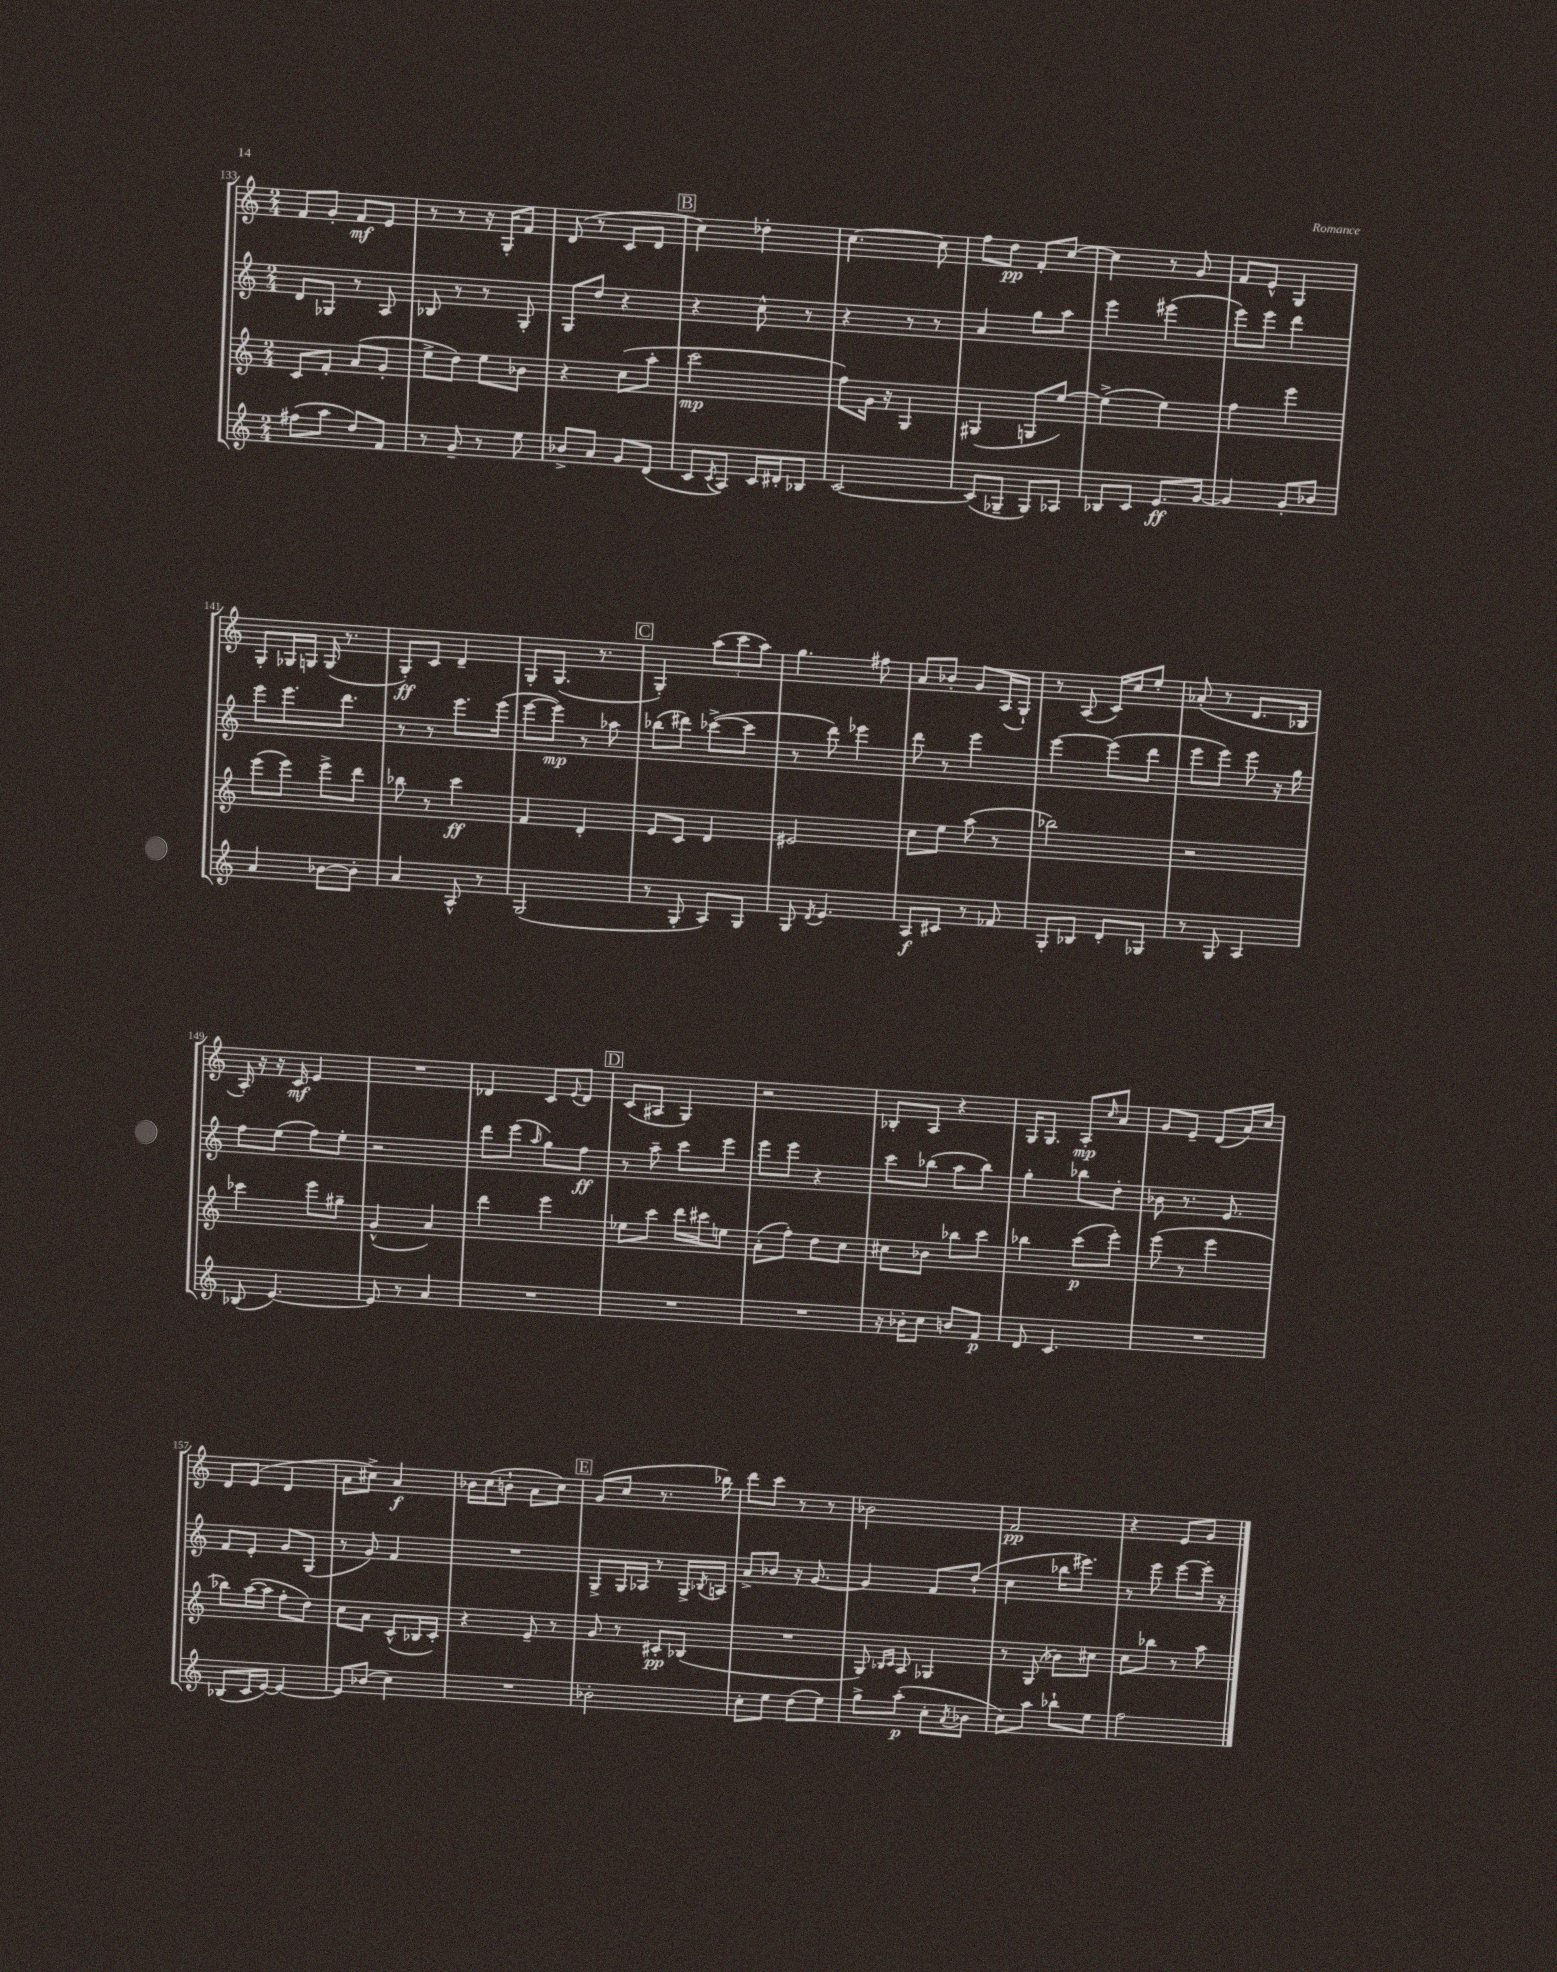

**kern	**dynam	**kern	**dynam	**kern	**dynam	**kern	**dynam
*part4	*part4	*part3	*part3	*part2	*part2	*part1	*part1
*staff4	*staff4	*staff3	*staff3	*staff2	*staff2	*staff1	*staff1
*clefG2	*	*clefG2	*	*clefG2	*	*clefG2	*
*k[]	*	*k[]	*	*k[]	*	*k[]	*
*M2/4	*	*M2/4	*	*M2/4	*	*M2/4	*
=133	=133	=133	=133	=133	=133	=133	=133
(8ff#X\L	.	8c/L	.	8d/L	.	8f/L	.
8aa\J	.	8f'/J	.	8G-X/J	.	8g'/J	.
8dd/L)	.	(8a/L	.	8r	.	8f/L	mf
8f/J	.	8g'/J	.	8A/	.	8e/J	.
=134	=134	=134	=134	=134	=134	=134	=134
8r	.	8ee^\L	.	8B-X/	.	8r	.
8g~/	.	8dd\J)	.	8r	.	8r	.
8r	.	8ee\L	.	8r	.	16r	.
.	.	.	.	.	.	16G'/KL	.
8ee\	.	8b-X\J	.	8G'/	.	8f/J	.
=135	=135	=135	=135	=135	=135	=135	=135
8b-X^/L	.	4r	.	8G/L	.	(8d/	.
8a/J	.	.	.	8dd/J	.	8r	.
8g/L	.	(8cc\L	.	4r	.	8c/L	.
(8d/J	.	8aa'\J	.	.	.	8d/J	.
!!LO:REH:place=s1:t=B
=136	=136	=136	=136	=136	=136	=136	=136
8c/L	.	2ccc\	mp	4r	.	4cc\)	.
8qc/	.	.	.	.	.	.	.
8A/J)	.	.	.	.	.	.	.
16c/LL	.	.	.	8cc^^\	.	4dd-X'\	.
16d#X'/J	.	.	.	.	.	.	.
8B-X/J	.	.	.	8r	.	.	.
=137	=137	=137	=137	=137	=137	=137	=137
[2c/	.	8ff\L)	.	4r	.	[4.cc\	.
.	.	16g\Jk	.	.	.	.	.
.	.	16r	.	.	.	.	.
.	.	4G/	.	8r	.	.	.
.	.	.	.	8r	.	8cc\]	.
=138	=138	=138	=138	=138	=138	=138	=138
(8c/L]	.	(4G#X/	.	4a/	.	8ff\L	.
8G-X~/J	.	.	.	.	.	8dd\J	pp
8G-/L)	.	8Gn/L	.	8gg\L	.	8f'/L	.
8A-X/J	.	[8ee/J)	.	8aa\J	.	[8cc/J	.
=139	=139	=139	=139	=139	=139	=139	=139
8B-X/L	.	(4ee^\]	.	4eee\	.	4cc\]	.
8c/J	.	.	.	.	.	.	.
8.e/L	ff	4ee\)	.	(4eee#X\	.	8r	.
.	.	.	.	.	.	8g/	.
[16g/Jk	.	.	.	.	.	.	.
=140	=140	=140	=140	=140	=140	=140	=140
4g/]	.	4ff\	.	8eee\L)	.	8f/L	.
.	.	.	.	8eee\J	.	8e^^/J	.
8g'/L	.	4eee\	.	4ddd\	.	4G/	.
8b-X/J	.	.	.	.	.	.	.
!!LO:LB:g=z
=141	=141	=141	=141	=141	=141	=141	=141
4a/	.	(8eee\L	.	8eee\L	.	8G'/L	.
.	.	8eee\J)	.	8.eee\	.	16G-X/L	.
.	.	.	.	.	.	16Gn/JJ	.
[8b-X\L	.	8eee^\L	.	.	.	(16G/	.
.	.	.	.	8.ddd\J	.	8.r	.
8b-'\J]	.	8ddd\J	.	.	.	.	.
=142	=142	=142	=142	=142	=142	=142	=142
4a/	.	8bb-X\	.	8r	.	8G'/L)	ff
.	.	8r	.	8r	.	8c/J	.
8A^^/	.	4ccc\	ff	8.eee\L	.	4d~/	.
8r	.	.	.	.	.	.	.
.	.	.	.	(16eee\Jk	.	.	.
=143	=143	=143	=143	=143	=143	=143	=143
(2G/	.	4f/	.	[8eee\L	.	8G'/L	.
.	.	.	.	8eee\J])	mp	(8.G/J	.
.	.	4d'/	.	8r	.	.	.
.	.	.	.	.	.	8.r	.
.	.	.	.	8aa-X\	.	.	.
!!LO:REH:place=s1:t=C
=144	=144	=144	=144	=144	=144	=144	=144
8r	.	8e/L	.	(8bb-X\L	.	4G'/)	.
8G'/	.	8c/J	.	8ddd#X\J)	.	.	.
8A/L)	.	4d/	.	([8ccc-X^\L	.	(12aa\L	.
.	.	.	.	.	.	12ccc\	.
8G/J	.	.	.	8ccc-\J]	.	.	.
.	.	.	.	.	.	12aa\J)	.
=145	=145	=145	=145	=145	=145	=145	=145
8G/	.	2e#X/	.	8r	.	4.gg\	.
8qd/	.	.	.	.	.	.	.
4.e/	.	.	.	8ddd\)	.	.	.
.	.	.	.	4eee-X\	.	.	.
.	.	.	.	.	.	8ff#X\	.
=146	=146	=146	=146	=146	=146	=146	=146
8A/L	f	8cc\L	.	8ddd\	.	8a/L	.
8c#X/J	.	8ee\J	.	8r	.	8b-X'/J	.
8r	.	(8aa\	.	4eee\	.	8g/L	.
8f-X/	.	8r	.	.	.	(16A/L	.
.	.	.	.	.	.	16G`/JJ)	.
=147	=147	=147	=147	=147	=147	=147	=147
8G'/L	.	2bb-X\)	.	[4eee\	.	8r	.
8B-X/J	.	.	.	.	.	(8A/	.
8d'/L	.	.	.	(8eee\L]	.	16c/LL)	.
.	.	.	.	.	.	16cc/J	.
8G-X/J	.	.	.	8ddd\J	.	8ee'/J	.
=148	=148	=148	=148	=148	=148	=148	=148
8r	.	2r	.	8eee\L	.	(8a-X'/	.
8G/	.	.	.	8eee\J)	.	8r	.
4A/	.	.	.	8eee\	.	8.d/L	.
.	.	.	.	16r	.	.	.
.	.	.	.	16gg\	.	16B-X/Jk	.
!!LO:LB:g=z
=149	=149	=149	=149	=149	=149	=149	=149
(8B-X/	.	4ccc-X\	.	8ff\L	.	16A'/)	.
.	.	.	.	.	.	16r	.
[4.e/)	.	.	.	(8ee\J	.	16r	.
.	.	.	.	.	.	16c/	mf
.	.	8eee\L	.	8ff\L)	.	4e/	.
.	.	8gg#X~\J	.	8ee'\J	.	.	.
=150	=150	=150	=150	=150	=150	=150	=150
8e/]	.	(4g^^/	.	2r	.	2r	.
8r	.	.	.	.	.	.	.
4a/	.	4a/)	.	.	.	.	.
=151	=151	=151	=151	=151	=151	=151	=151
2r	.	4ddd\	.	8ddd\L	.	4d-X/	.
.	.	.	.	(8eee\J	.	.	.
.	.	.	.	16qqaa/	.	.	.
.	.	4eee\	.	8gg\L)	.	8c/L	.
.	.	.	.	.	.	8qqe/	.
.	.	.	.	8ff\J	ff	8d-/J	.
!!LO:REH:place=s1:t=D
=152	=152	=152	=152	=152	=152	=152	=152
2r	.	8ee-X\L	.	8r	.	(8c/L	.
.	.	8ccc\J	.	8aa~\	.	8A#X/J	.
.	.	16ddd\LL	.	8ccc\L	.	4G/)	.
.	.	16ccc#X\J	.	.	.	.	.
.	.	8een\J	.	8eee\J	.	.	.
=153	=153	=153	=153	=153	=153	=153	=153
2r	.	(8a'\L	.	8eee\L	.	2r	.
.	.	8ff'\J)	.	8eee\J	.	.	.
.	.	8dd\L	.	4r	.	.	.
.	.	8cc\J	.	.	.	.	.
=154	=154	=154	=154	=154	=154	=154	=154
16r	.	8cc#X\L	.	8ccc\L	.	8B-X'/L	.
16b-X'\KL	.	.	.	.	.	.	.
8cc\J	.	8b-X\J	.	(8bb-X\J	.	8A/J	.
8bn/L	.	8bb-X\L	.	8aa\L	.	4r	.
8f/J	p	8ccc\J	.	8bb-\J)	.	.	.
=155	=155	=155	=155	=155	=155	=155	=155
8d/	.	4bb-X\	.	4gg'\	.	16G/KL	.
.	.	.	.	.	.	8.G/J	.
4.c/	.	.	.	.	.	.	.
.	.	(8ccc\L	p	8bb-X\L	.	8A'/L	mp
.	.	.	.	.	.	16qqcc/	.
.	.	8eee'\J)	.	8dd'\J	.	8a/J	.
=156	=156	=156	=156	=156	=156	=156	=156
2r	.	(8eee\	.	8b-X\	.	8g/L	.
.	.	8r	.	8.r	.	8e~/J	.
.	.	4eee\	.	.	.	(8d/L	.
.	.	.	.	8.e/	.	.	.
.	.	.	.	.	.	16a/L)	.
.	.	.	.	.	.	16cc/JJ	.
!!LO:LB:g=z
=157	=157	=157	=157	=157	=157	=157	=157
(8B-X/L	.	8bb-X\L)	.	8f/L	.	8d/L	.
16c/L	.	([16aa\L	.	8e'/J	.	(8e/J	.
[16e/JJ)	.	16aa\JJ]	.	.	.	.	.
4e/_	.	8ff'\L	.	8g/L	.	4d/	.
.	.	8dd\J)	.	(8G/J	.	.	.
=158	=158	=158	=158	=158	=158	=158	=158
8e/L]	.	8cc\L	.	8r	.	8a\L	.
(8b-X/J	.	8a\J	.	8g/)	.	8cc#X^\J)	.
4cc\)	.	(8c^^/L	.	4f/	.	4a/	f
.	.	16B-X/L	.	.	.	.	.
.	.	16c'/JJ)	.	.	.	.	.
=159	=159	=159	=159	=159	=159	=159	=159
2r	.	4r	.	2r	.	16b-X\LL	.
.	.	.	.	.	.	(16cc\J	.
.	.	.	.	.	.	8bn`\J	.
.	.	8e~/	.	.	.	8a\L	.
.	.	8r	.	.	.	8cc\J)	.
!!LO:REH:place=s1:t=E
=160	=160	=160	=160	=160	=160	=160	=160
2b-X'\	.	8g/	.	8G^/L	.	(8g/L	.
.	.	8r	.	16G/L	.	8cc/J	.
.	.	.	.	16A-X/JJ	.	.	.
.	.	8c#X'/L	pp	8r	.	8.r	.
.	.	(8B-X/J	.	16G^/LL	.	.	.
.	.	.	.	8qB-X/	.	.	.
.	.	.	.	16An/JJ	.	16bb-X\)	.
=161	=161	=161	=161	=161	=161	=161	=161
8cc'\L	.	2r	.	8a^/L	.	8ddd\L	.
8ee\J	.	.	.	8b-X/J	.	8ccc\J	.
(8dd\L	.	.	.	16r	.	8r	.
.	.	.	.	[8.g/	.	.	.
8ee\J)	.	.	.	.	.	8r	.
=162	=162	=162	=162	=162	=162	=162	=162
8gg^\L	.	8G/)	.	4g/]	.	2b-X\	.
.	.	16qqB-X/LL	.	.	.	.	.
.	.	16qqc/JJ	.	.	.	.	.
(8aa'\J	p	8A/	.	.	.	.	.
8cc'\L	.	4G-X/	.	8f/L	.	.	.
8qa/	.	.	.	.	.	.	.
8b-X\J	.	.	.	(8dd`/J	.	.	.
=163	=163	=163	=163	=163	=163	=163	=163
8cc\L)	.	8r	.	4cc\	.	2f/	pp
8aa\J	.	(8G/	.	.	.	.	.
8bb-X`\L	.	8b-X\L)	.	16bb-X\KL	.	.	.
.	.	.	.	8.eee#X\J)	.	.	.
8ee\J	.	8cc#X\J	.	.	.	.	.
=164	=164	=164	=164	=164	=164	=164	=164
2ff\	.	8cc\L	.	8r	.	4r	.
.	.	8bb-X\J	.	8eee\	.	.	.
.	.	8r	.	[8eee\L	.	8e/L	.
.	.	8aa\	.	16eee'\Jk]	.	8g/J	.
.	.	.	.	16r	.	.	.
==	==	==	==	==	==	==	==
*-	*-	*-	*-	*-	*-	*-	*-
